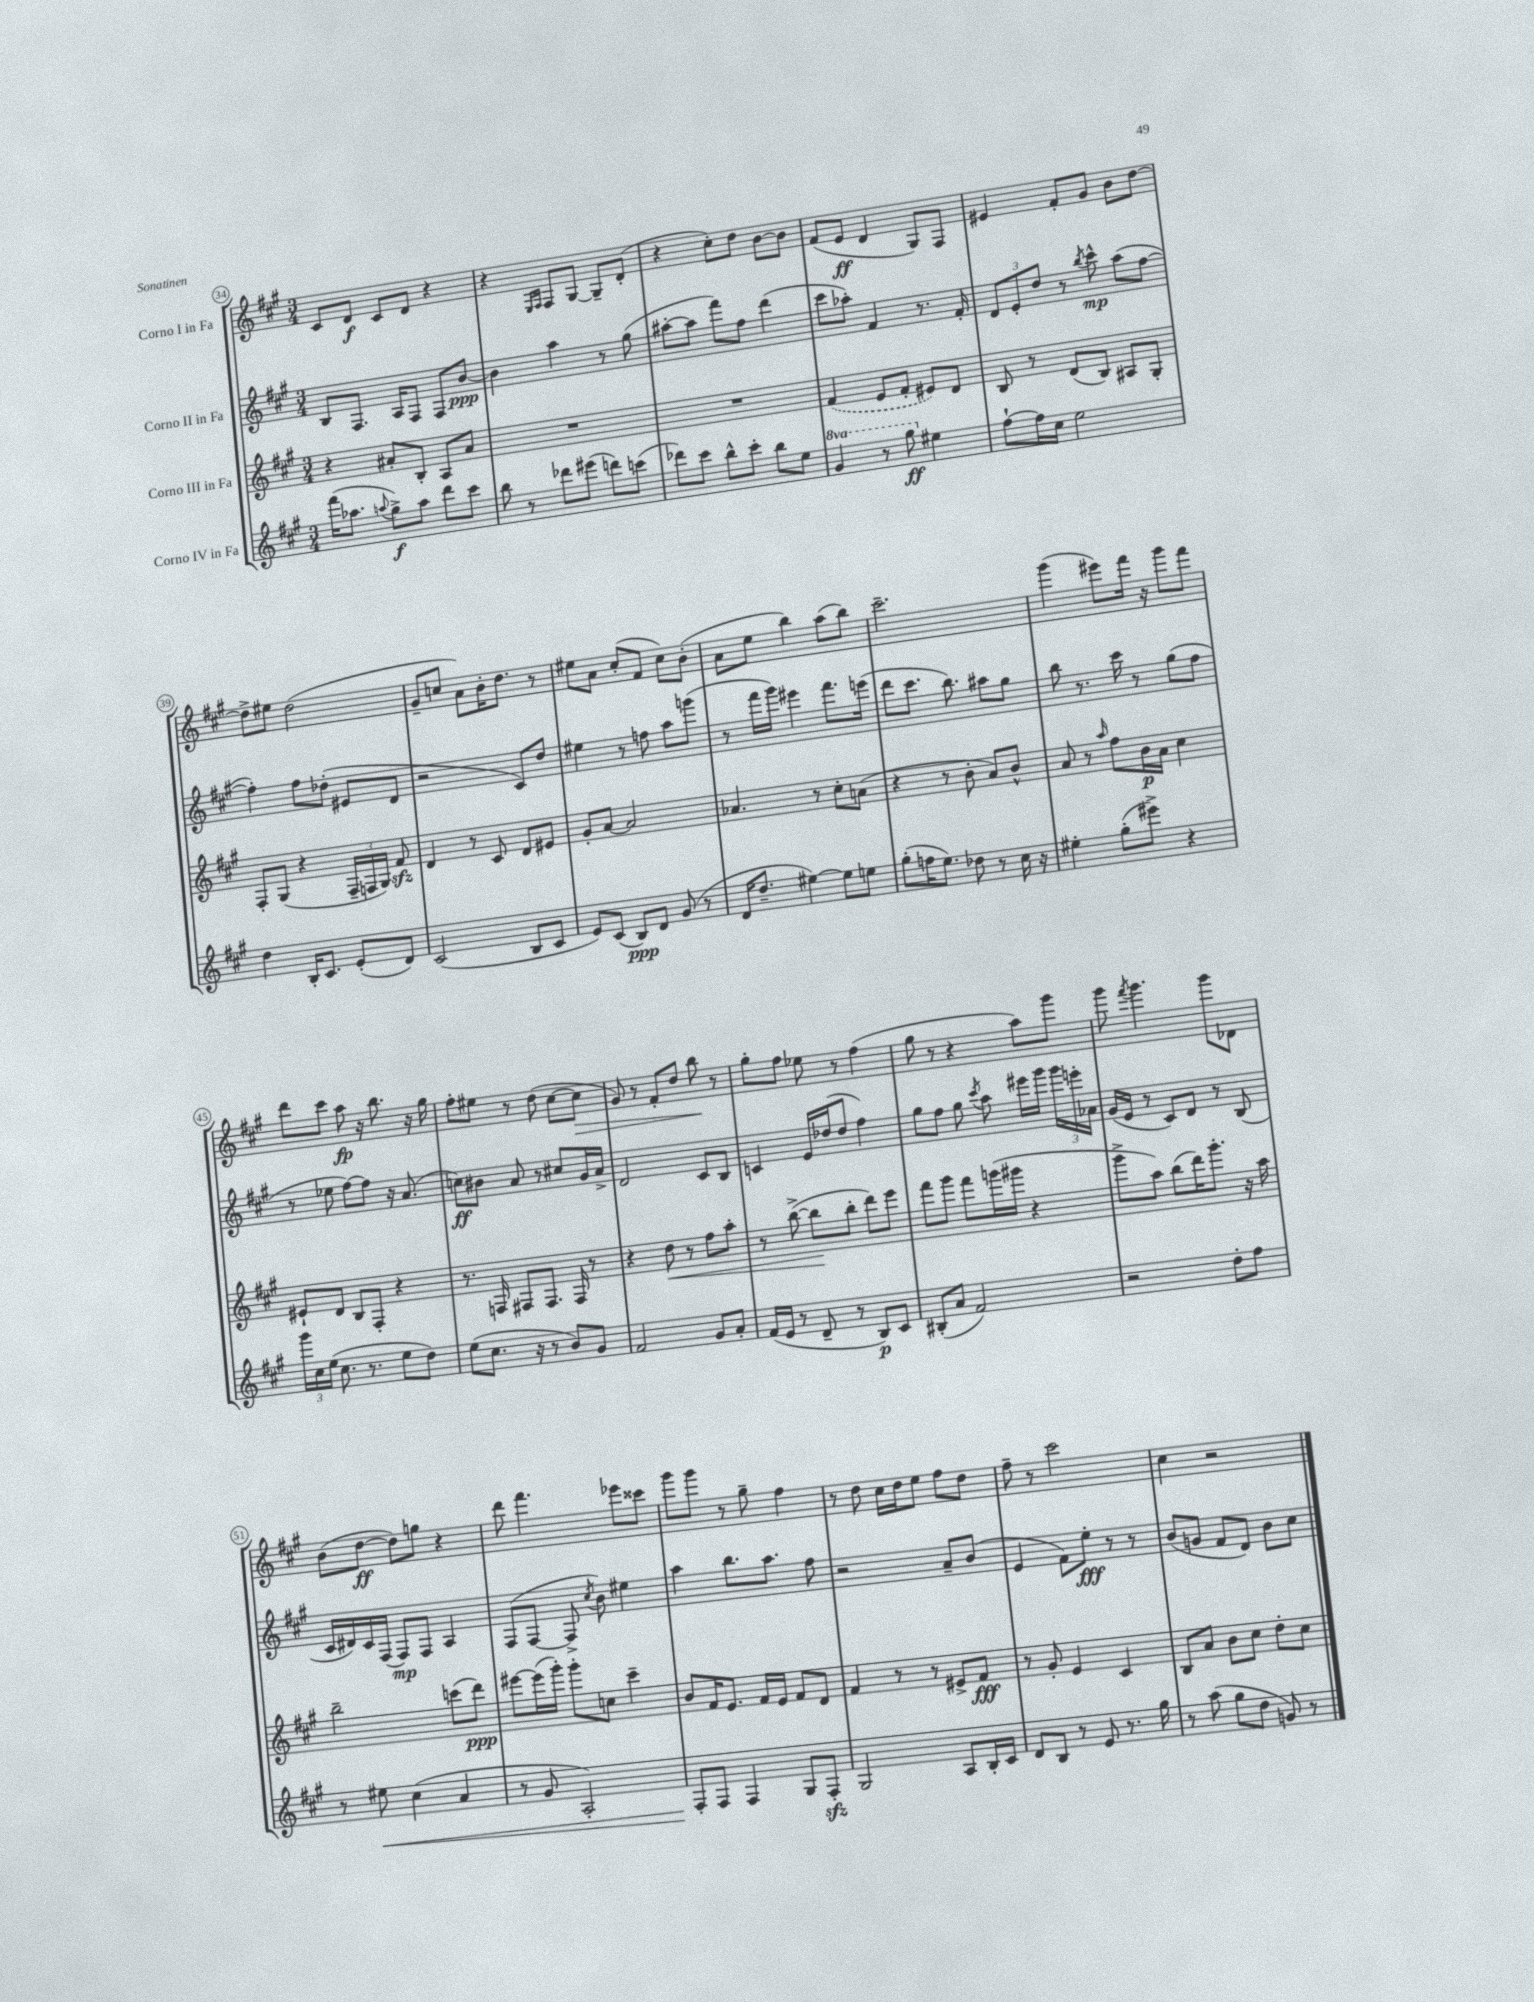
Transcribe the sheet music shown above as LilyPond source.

<<
\new StaffGroup <<
\new Staff = "s0" \with { instrumentName = "Corno I in Fa" } {
    \clef treble \key a \major \numericTimeSignature \time 3/4
    \autoBeamOff cis'8[ d'8]\f cis'8[ d'8] r4 |
    r4 \grace { e16[ fis16] } fis8[ gis8]~ gis8[-- d'8]-.( |
    r4 cis''8[-.) d''8] b'8[~ b'8] |
    fis'8[( e'8]\ff d'4 gis8[) fis8] |
    eis'4 fis'8[-. gis'8] b'8[ d''8]~ |
    d''8[-> eis''8] d''2( |
    gis'8[-- c''8] a'8[) b'16-. d''8.] r8 |
    eis''8[ a'8] cis''8[-.( fis'8] cis''8[) b'8]-.( |
    a'8[ e''8] b''4) a''8[( b''8]) |
    cis'''2.-- |
    gis'''4( eis'''8[) fis'''16] r16 gis'''8[ fis'''8] |
    d'''8[ cis'''8] a''8\fp r16 b''8. r16 gis''16 |
    fis''8[-. eis''8] r8 d''8( cis''8[~ cis''8]\> |
    gis'8) r8 fis'8[-. d''8] b''8\! r8 |
    gis''8[-. fis''8] ees''8 r8 fis''4( |
    gis''8 r8 r4 a''8[) gis'''8] |
    gis'''8 \acciaccatura { fis'''8 } gis'''4. gis'''8[ des'8] |
    b'8[( d''8]~\ff d''8[) g''8] r4 |
    d'''8 fis'''4. ees'''8[ cisis'''8] |
    gis'''8[ gis'''8] r8 gis''8-- fis''4 |
    r8 d''8 cis''16[ d''16 e''8] fis''8[ d''8] |
    fis''8-- r8 cis'''2 |
    cis''4 r2 \bar "|." |
}
\new Staff = "s1" \with { instrumentName = "Corno II in Fa" } {
    \clef treble \key a \major \numericTimeSignature \time 3/4
    \autoBeamOff b8[ fis8.] a16[ fis8] fis8[ b'8]~\ppp |
    b'4 a''4 r8 gis''8( |
    ais''8[~-. ais''8] fis'''8[) fis''8] d'''4( |
    cis'''8[ aes''8]-.) fis'4 r8. fis'16-. |
    \tuplet 3/2 { d'8[ e'8-. d''8] } r8 \acciaccatura { b''8 } cis'''8-^\mp a''8[( fis''8]~ |
    fis''4-.) fis''8[ des''8]-.( eis'8[ d'8] |
    r2 cis'8[) d''8] |
    eis''4 r8 f''8 a''8[ g'''8]( |
    r8 fis'''16[ gis'''16]) eis'''4 fis'''8.[ e'''16]( |
    d'''8[ cis'''8.] b''8.) ais''8[ gis''8] |
    b''8 r8. cis'''16 r8 gis''8[( fis''8] |
    r8 ees''8 fis''8[~) fis''8] r16 a'8.( |
    c''8[\ff) bis'8] a'8 r8 cis''8[ gis'16 a'16]-> |
    d'2 cis'8[ b8] |
    c'4 e'16[ des''16( des''8] fis''4) |
    gis''8[ fis''8] gis''8 \acciaccatura { cis'''8 } a''8 eis'''16[ gis'''16] \tuplet 3/2 { gis'''16[ e'''16-. aes'16] } |
    gis'16[( e'16] r8 cis'8[) d'8] r8 b8( |
    cis'16[ dis'16) cis'16 fis16]( fis8[\mp) fis8] a4 |
    fis8[( fis8]~ fis8-> \acciaccatura { cis''8 } b'8) eis''4 |
    a''4 b''8.[ a''8.] fis''8 |
    r2 a'8[-- b'8]( |
    e'4 fis'8[) e''8]-.\fff r8 r8 |
    b'8[( g'8] fis'8[ d'8]) b'8[ cis''8] \bar "|." |
}
\new Staff = "s2" \with { instrumentName = "Corno III in Fa" } {
    \clef treble \key a \major \numericTimeSignature \time 3/4
    \autoBeamOff r4 ais'8[-. b8]-. a8[ ais'8] |
    R2. |
    R2. |
    \once \slurDashed fis'4( e'8[ fis'8]-. eis'8[) d'8] |
    b8 r8 d'8[( b8]) ais8[ gis8]-. |
    fis8[-. gis8]( r4 \tuplet 3/2 { fis16[-- f16 gis16]) } fis'8\sfz |
    d'4 r8 cis'8 d'8[ eis'8] |
    gis'8[-. a'8]~ a'2 |
    aes'4. r8 cis''8[-. a'8]( |
    r4 r8 b'8-. a'8[) b'8]-^ |
    a'8 r8 \grace { a''16 } fis''8[ b'16\p a'16] cis''4 |
    eis'8[-! d'8] b8[ fis8]-. r4 |
    r8. f16 fis8[ fis8.] fis16 r8 |
    r4 d''8\< r8 fis''8[ a''8]-. |
    r8 b''8~->( b''8[\! b''8]-. d'''8[) e'''8] |
    fis'''8[ gis'''8] fis'''8[ g'''16( gis'''16] r4 |
    gis'''8[-> a''8]) b''8[( d'''16) gis'''8.]-. r16 a''16 |
    b''2-- c'''8[( d'''8]\ppp) |
    eis'''8[~ eis'''16( gis'''16]-.) gis'''8[-. c''8] cis'''4-- |
    b'8[ fis'16 e'8.] fis'16[ e'16] fis'8[ d'8] |
    fis'4 r8 r8 eis'8[-> fis'8]\fff |
    r8 gis'8-. e'4 cis'4 |
    b8[ a'8] b'8[ cis''8] d''8[-. cis''8] \bar "|." |
}
\new Staff = "s3" \with { instrumentName = "Corno IV in Fa" } {
    \clef treble \key a \major \numericTimeSignature \time 3/4 \set Staff.ottavationMarkups = #ottavation-simple-ordinals
    \autoBeamOff fis'''16[( aes''8.] \appoggiatura { a''8 } gis''8[->\f) a''8] d'''8[ cis'''8] |
    b''8 r8 des'''8[ eis'''8]( d'''8[) c'''8]( |
    des'''8[) cis'''8] b''8[-^ cis'''8]-. b''8[ e''8] |
    \ottava #1 gis''4 r8 gis'''8\ff \ottava #0 eis''4 |
    fis''8[~-! fis''16 cis''16] e''2 |
    d''4 b16[-. cis'8.] e'8[-.( d'8]) |
    cis'2( b8[ cis'8] |
    e'8[) cis'8]( b8[\ppp) d'8] gis'8( r8 |
    d'16[ d''8.]-- eis''4~) eis''8[ e''8] |
    gis''8[-.( f''16 e''8.]) des''8 r8 cis''16 r16 |
    eis''4-. gis''8[-.( eis'''8]->) r4 |
    \tuplet 3/2 { gis'''16[ cis''16 e''16]( } cis''8. r8. e''8[ d''8]) |
    e''8[( cis''8.] r16 r8 b'8[) gis'8] |
    fis'2 gis'8[ a'8]-. |
    fis'16[( e'16] r8 d'8-- r8 b8[\p) cis'8] |
    bis8[-.( a'8] fis'2) |
    r2 d''8[-. fis''8] |
    r8 eis''8\< cis''4( a'4 |
    r8 gis'8 a2-.) |
    fis8[-.\! fis8] fis4 gis8[ fis8]-.\sfz |
    gis2 a8[ b16-. cis'16] |
    d'8[ b8] r8 e'8 r8. gis''16 |
    r8 a''8( gis''8[ d''8] g'8) r8 \bar "|." |
}
>>
>>
\layout { \context { \Score currentBarNumber = #34 \override BarNumber.stencil = #(make-stencil-circler 0.1 0.3 ly:text-interface::print) } }
